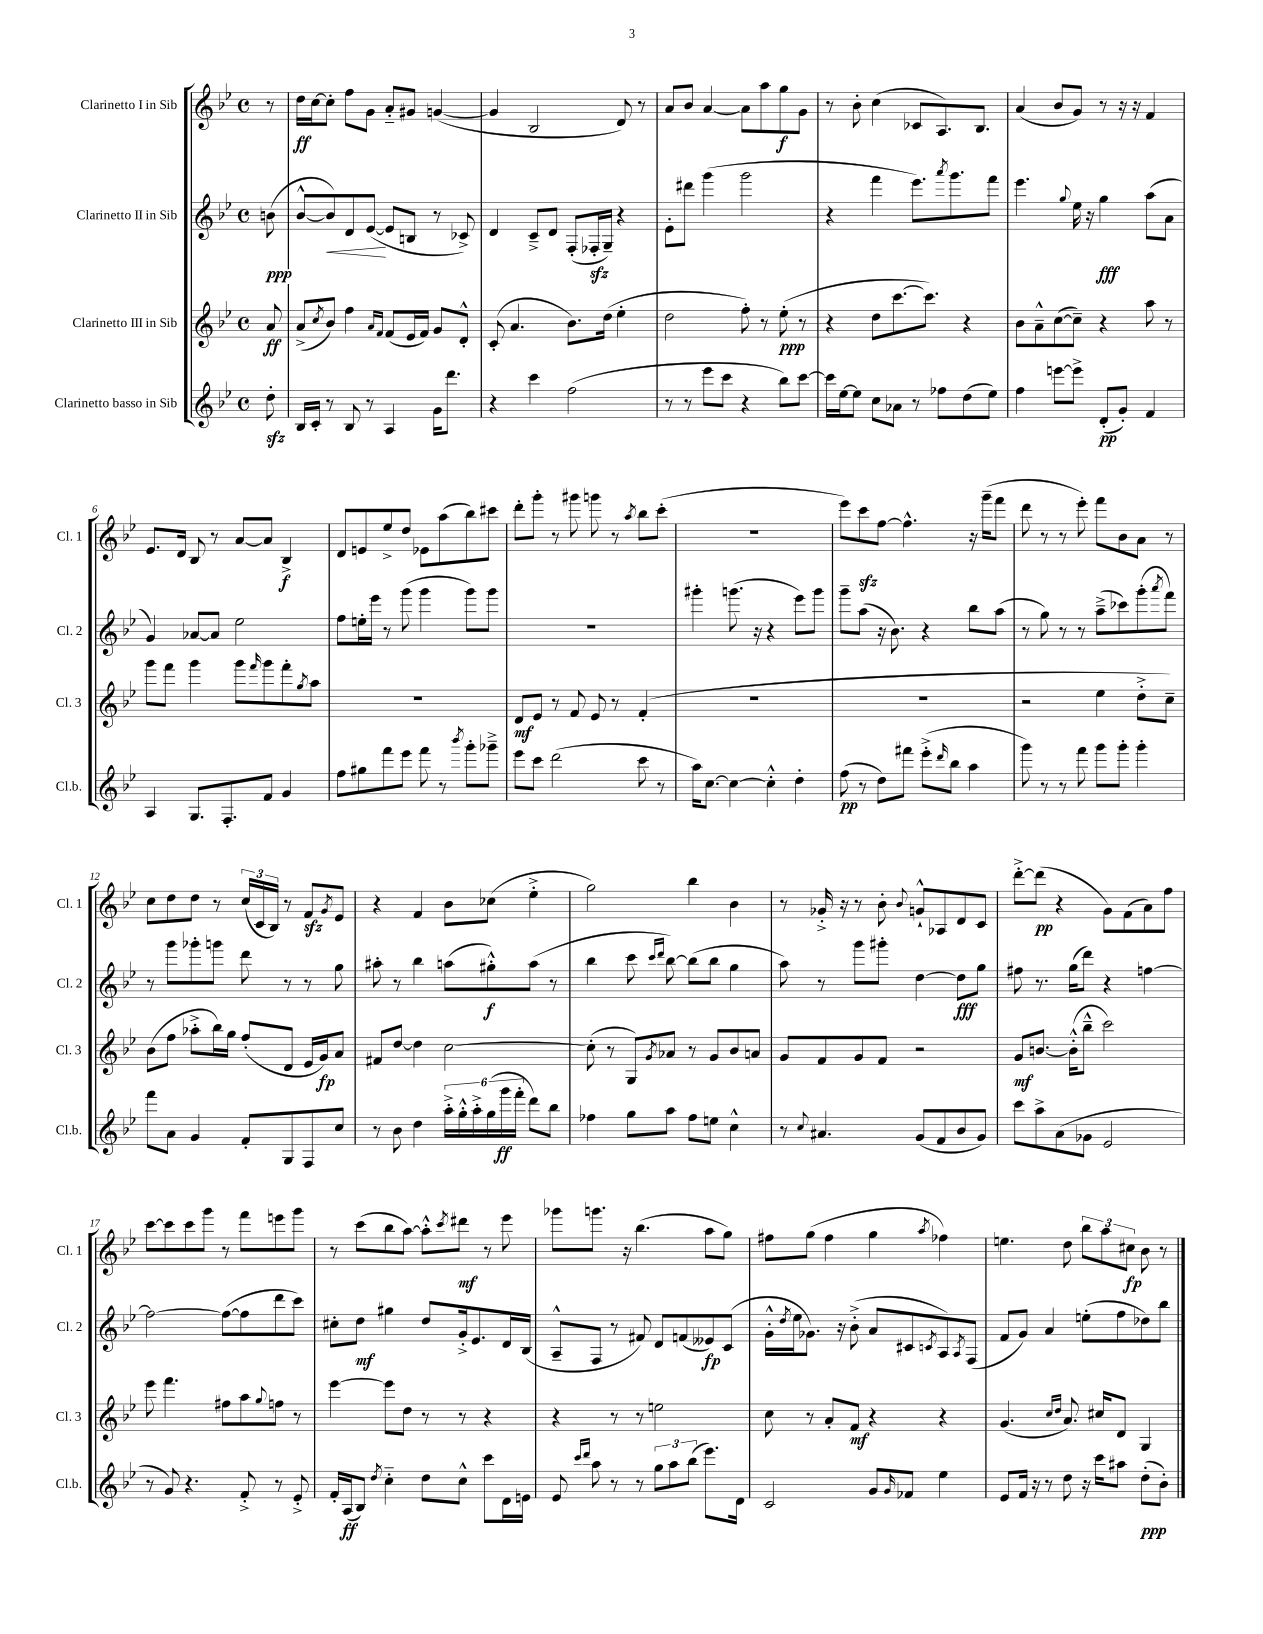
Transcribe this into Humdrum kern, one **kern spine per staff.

**kern	**dynam	**kern	**dynam	**kern	**dynam	**kern	**dynam
*part4	*part4	*part3	*part3	*part2	*part2	*part1	*part1
*staff4	*staff4	*staff3	*staff3	*staff2	*staff2	*staff1	*staff1
*I"Clarinetto basso in Sib	*	*I"Clarinetto III in Sib	*	*I"Clarinetto II in Sib	*	*I"Clarinetto I in Sib	*
*I'Cl.b.	*	*I'Cl. 3	*	*I'Cl. 2	*	*I'Cl. 1	*
*clefG2	*	*clefG2	*	*clefG2	*	*clefG2	*
*k[b-e-]	*	*k[b-e-]	*	*k[b-e-]	*	*k[b-e-]	*
*M4/4	*	*M4/4	*	*M4/4	*	*M4/4	*
*met(c)	*	*met(c)	*	*met(c)	*	*met(c)	*
=	=	=	=	=	=	=	=
8ddzz'\	.	8a/	ff	(8bn\	ppp	8r	.
=1	=1	=1	=1	=1	=1	=1	=1
16B-/LL	.	(8a^/L	.	[8b-^^/L	.	16dd\LL	ff
16c'/JJ	.	.	.	.	.	[16cc\J	.
.	.	8qcc/	.	.	.	.	.
!	!	!	!	!	!LO:HP:b	!	!
8r	.	8b-/J)	.	8b-/])	<	8cc'\J]	.
8B-/	.	4ff\	.	8d/	.	8ff\L	.
8r	.	.	.	([8e-/J	.	8g\J	.
.	.	16qqa/LL	.	.	.	.	.
.	.	16qqf/JJ	.	.	.	.	.
4A/	.	(8f/L	.	8e-/L]	[	8a/L	.
.	.	16e-/L	.	8Bn/J	.	8g#X/J	.
.	.	16f/JJ)	.	.	.	.	.
16g\KL	.	8g/L	.	8r	.	([4gn/	.
8.ddd\J	.	.	.	.	.	.	.
.	.	8d'^^/J	.	8c-X^/)	.	.	.
=2	=2	=2	=2	=2	=2	=2	=2
4r	.	(8c'/	.	4d/	.	4g/]	.
.	.	4.a/	.	.	.	.	.
4ccc\	.	.	.	8c~^/L	.	2B-/	.
.	.	.	.	8d/J	.	.	.
(2ff\	.	8.b-\L)	.	(8F'/L	.	.	.
.	.	.	.	16F-Xzz'/L	.	.	.
.	.	(16dd\Jk	.	16G~/JJ)	.	.	.
.	.	4ee-'\	.	4r	.	8d/)	.
.	.	.	.	.	.	8r	.
=3	=3	=3	=3	=3	=3	=3	=3
8r	.	2dd\	.	8e-'\L	.	8a/L	.
8r	.	.	.	8ddd#X\J	.	8b-/J	.
8eee-\L	.	.	.	(4ggg\	.	[4a/	.
8ccc\J	.	.	.	.	.	.	.
4r	.	8ff'\)	.	2ggg\	.	8a\L]	.
.	.	8r	.	.	.	8aa\	.
8bb-\L)	.	(8ee-'\	ppp	.	.	8gg\	f
[8ccc\J	.	8r	.	.	.	8g\J	.
=4	=4	=4	=4	=4	=4	=4	=4
16ccc\LL]	.	4r	.	4r	.	8r	.
[16ee-\J	.	.	.	.	.	.	.
8ee-\J]	.	.	.	.	.	8b-'\	.
8cc\L	.	8dd\L	.	4fff\	.	(4cc\	.
8a-X\J	.	[8.ccc\	.	.	.	.	.
8r	.	.	.	8.eee-\L)	.	8c-X/L	.
.	.	8.ccc\J])	.	.	.	.	.
8ff-X\L	.	.	.	.	.	8.A/)	.
.	.	.	.	8qaaa/	.	.	.
.	.	.	.	8.ggg\	.	.	.
(8dd\	.	4r	.	.	.	.	.
.	.	.	.	.	.	8.B-/J	.
8ee-\J)	.	.	.	8fff\J	.	.	.
=5	=5	=5	=5	=5	=5	=5	=5
4ff\	.	8b-\L	.	4.eee-\	.	(4a/	.
.	.	8a~^^\	.	.	.	.	.
[8eeen\L	.	([8cc\	.	.	.	8b-/L	.
.	.	.	.	8qqgg/	.	.	.
8eee^\J]	.	8cc~\J])	.	16ee-\	.	8g/J)	.
.	.	.	.	16r	.	.	.
(8d'/L	pp	4r	.	4gg\	fff	8r	.
8g'/J)	.	.	.	.	.	16r	.
.	.	.	.	.	.	16r	.
4f/	.	8aa\	.	(8aa\L	.	4f/	.
.	.	8r	.	8a\J	.	.	.
!!LO:LB:g=z
=6	=6	=6	=6	=6	=6	=6	=6
4A/	.	8ggg\L	.	4g/)	.	8.e-/L	.
.	.	8fff\J	.	.	.	.	.
.	.	.	.	.	.	16d/Jk	.
8.G/L	.	4ggg\	.	[8a-X/L	.	8B-/	.
.	.	.	.	8a-/J]	.	8r	.
8.F'/	.	.	.	.	.	.	.
.	.	8ggg\L	.	2ee-\	.	[8a/L	.
.	.	16qqfff/	.	.	.	.	.
8f/J	.	8ggg\	.	.	.	8a/J]	.
4g/	.	8fff'\	.	.	.	4B-^/	f
.	.	8qgg/	.	.	.	.	.
.	.	8aa\J	.	.	.	.	.
=7	=7	=7	=7	=7	=7	=7	=7
8ff\L	.	1r	.	8ff\L	.	8d/L	.
8gg#X\	.	.	.	16een'\L	.	8en/	.
.	.	.	.	16eee-\JJ	.	.	.
8fff\	.	.	.	8r	.	8ee-^/	.
8eee-\J	.	.	.	(8ggg\	.	8dd/J	.
8fff\	.	.	.	4ggg\	.	8e-X\L	.
8r	.	.	.	.	.	(8aa\	.
8qbbb-/	.	.	.	.	.	.	.
8ggg'\L	.	.	.	8ggg\L)	.	8bb-\)	.
8ggg-X~^\J	.	.	.	8ggg\J	.	8ccc#X\J	.
=8	=8	=8	=8	=8	=8	=8	=8
8eee-\L	.	8d/L	mf	1r	.	8ddd'\L	.
8ccc\J	.	8e-/J	.	.	.	8ggg'\J	.
(2ddd\	.	8r	.	.	.	8r	.
.	.	8f/	.	.	.	8ggg#X\	.
.	.	8e-/	.	.	.	8gggn\	.
.	.	8r	.	.	.	8r	.
.	.	.	.	.	.	8qaa/	.
8ccc\	.	(4f'/	.	.	.	8bb-\L	.
8r	.	.	.	.	.	(8ccc'\J	.
=9	=9	=9	=9	=9	=9	=9	=9
16aa\KL)	.	1r	.	4ggg#X'\	.	1r	.
[8.cc\J	.	.	.	.	.	.	.
4cc\_	.	.	.	(8.gggn\	.	.	.
.	.	.	.	16r	.	.	.
4cc'^^\]	.	.	.	4r	.	.	.
4dd'\	.	.	.	8eee-\L)	.	.	.
.	.	.	.	8ggg\J	.	.	.
=10	=10	=10	=10	=10	=10	=10	=10
(8ff\	pp	1r	.	8ggg~\L	.	8eee-\L)	.
8r	.	.	.	(8aa\J	.	8ccczz\	.
8dd\L)	.	.	.	16r	.	[8ff\J	.
.	.	.	.	8.b-\)	.	.	.
8fff#X\J	.	.	.	.	.	4.ff^^\]	.
(8eee-'^\L	.	.	.	4r	.	.	.
16qqddd/	.	.	.	.	.	.	.
8bb-\J	.	.	.	.	.	.	.
4aa\	.	.	.	8bb-\L	.	16r	.
.	.	.	.	.	.	(16ggg~\KL	.
.	.	.	.	(8aa\J	.	8fff\J	.
=11	=11	=11	=11	=11	=11	=11	=11
8ggg\)	.	2r	.	8r	.	8ddd\	.
8r	.	.	.	8gg\)	.	8r	.
8r	.	.	.	8r	.	8r	.
8fff\	.	.	.	8r	.	8eee-'\)	.
8ggg\L	.	4ee-\	.	(8aa~^\L	.	8fff\L	.
8ggg'\J	.	.	.	8ccc-X\)	.	8b-\	.
4ggg'\	.	8dd'^\L	.	(8ggg'\	.	8a\J	.
.	.	.	.	8qaaa/	.	.	.
.	.	8cc~\J)	.	8fff\J)	.	8r	.
!!LO:LB:g=z
=12	=12	=12	=12	=12	=12	=12	=12
8fff\L	.	(8b-\L	.	8r	.	8cc\L	.
8a\J	.	8ff\J	.	8ggg\L	.	8dd\	.
4g/	.	8aa-X'^\L	.	8ggg-X'\	.	8dd\J	.
.	.	16bb-\L)	.	8gggn\J	.	8r	.
.	.	16gg\JJ	.	.	.	.	.
8f'/L	.	(8ff'/L	.	8ddd\	.	(24cc/LL	.
.	.	.	.	.	.	24c/	.
.	.	.	.	.	.	24B-/JJ)	.
8G/	.	8d/J	.	8r	.	8r	.
8F/	.	16e-/LL	.	8r	.	8fzz/L	.
.	.	16g/J)	fp	.	.	.	.
.	.	.	.	.	.	8qg/	.
8cc/J	.	8a/J	.	8gg\	.	8e-/J	.
=13	=13	=13	=13	=13	=13	=13	=13
8r	.	8f#X/L	.	8aa#X'\	.	4r	.
8b-\	.	[8dd/J	.	8r	.	.	.
4dd\	.	4dd\]	.	4bb-\	.	4f/	.
24aa'^\LL	.	[2cc\	.	(8aan\L	.	8b-\L	.
24gg'^^\	.	.	.	.	.	.	.
24aa'^\	.	.	.	.	.	.	.
(24gg\	.	.	.	8gg#X'^^\)	f	(8cc-X\J	.
24ggg\	ff	.	.	.	.	.	.
24fff'\JJ	.	.	.	.	.	.	.
8ddd\L)	.	.	.	(8aa\J	.	4ee-'^\	.
8bb-\J	.	.	.	8r	.	.	.
=14	=14	=14	=14	=14	=14	=14	=14
4ff-X\	.	(8cc'\]	.	4bb-\	.	2gg\)	.
.	.	8r	.	.	.	.	.
8gg\L	.	8G/L)	.	8ccc\	.	.	.
.	.	.	.	16qqccc/LL	.	.	.
.	.	8qg/	.	16qqddd/JJ	.	.	.
8aa\J	.	8a-X/J	.	[8bb-\)	.	.	.
8ff-\L	.	8r	.	(8bb-\L]	.	4bb-\	.
8een\J	.	8g/L	.	8bb-\J	.	.	.
4cc^^\	.	8b-/	.	4gg\	.	4b-\	.
.	.	8an/J	.	.	.	.	.
=15	=15	=15	=15	=15	=15	=15	=15
8r	.	8g/L	.	8aa\)	.	8r	.
8qqcc/	.	.	.	.	.	.	.
4.a#X/	.	8f/	.	8r	.	16g-X'^/	.
.	.	.	.	.	.	16r	.
.	.	8g/	.	8ggg\L	.	8r	.
.	.	8f/J	.	8ggg#X'\J	.	8b-'\	.
.	.	.	.	.	.	8qqb-/	.
(8g/L	.	2r	.	[4dd\	.	8gn`^^/L	.
8f/	.	.	.	.	.	8A-X/	.
8b-/	.	.	.	8dd\L]	fff	8d/	.
8g/J)	.	.	.	8gg\J	.	8c/J	.
=16	=16	=16	=16	=16	=16	=16	=16
8ccc\L	.	8g/L	mf	8ff#X\	.	[8ddd'^\L	.
8aa^\	.	[8.bn/J	.	8.r	.	(8ddd\J]	pp
(8a\	.	.	.	.	.	4r	.
.	.	(16b'^^\KL]	.	(16gg\KL	.	.	.
8g-X\J	.	8bb-~^^\J	.	8ddd\J)	.	.	.
2e-/	.	2ccc\)	.	4r	.	8g\L)	.
.	.	.	.	.	.	(8f\	.
.	.	.	.	[4ffn\	.	8a\)	.
.	.	.	.	.	.	8ff\J	.
!!LO:LB:g=z
=17	=17	=17	=17	=17	=17	=17	=17
8r	.	8eee-\	.	2ff\_	.	[8ccc\L	.
8g/)	.	4.fff\	.	.	.	8ccc\]	.
4.r	.	.	.	.	.	8ccc\	.
.	.	.	.	.	.	8ggg\J	.
.	.	8ff#X\L	.	(8ff\L_	.	8r	.
8f'^/	.	8aa\	.	8ff\]	.	8fff\L	.
.	.	8qqgg/	.	.	.	.	.
8r	.	8ffn\J	.	8ddd\	.	8eeen\	.
8e-'^/	.	8r	.	8ccc\J)	.	8ggg\J	.
=18	=18	=18	=18	=18	=18	=18	=18
16f'/LL	.	[4eee-\	.	8cc#X'\L	.	8r	.
(16A/J	ff	.	.	.	.	.	.
8B-/J)	.	.	.	8dd\J	mf	(8ccc\L	.
8qdd/	.	.	.	.	.	.	.
4cc\	.	8eee-\L]	.	4gg#X\	.	8bb-\	.
.	.	8dd\J	.	.	.	[8aa\J)	.
8dd\L	.	8r	.	8dd/L	.	8aa'^^\L]	.
.	.	.	.	.	.	8qccc/	.
8cc^^\J	.	8r	.	16g'^/k	.	8ddd#X\J	mf
.	.	.	.	8.e-/	.	.	.
8ccc\L	.	4r	.	.	.	8r	.
16d\L	.	.	.	16d/L	.	8eee-\	.
16en\JJ	.	.	.	(16B-/JJ	.	.	.
=19	=19	=19	=19	=19	=19	=19	=19
8e-/	.	4r	.	8A~^^/L	.	8ggg-X\L	.
16qqccc/LL	.	.	.	.	.	.	.
16qqddd/JJ	.	.	.	.	.	.	.
8aa\	.	.	.	8F/J	.	8.gggn\J	.
8r	.	8r	.	8r	.	.	.
.	.	.	.	.	.	16r	.
8r	.	8r	.	8f#X/)	.	(4.bb-\	.
12gg\L	.	2een\	.	8d/L	.	.	.
12aa\	.	.	.	.	.	.	.
.	.	.	.	(8fn/	.	.	.
(12bb-\J	.	.	.	.	.	.	.
8.eee-\L)	.	.	.	8e--X/)	fp	8aa\L	.
.	.	.	.	(8c/J	.	8gg\J)	.
16d\Jk	.	.	.	.	.	.	.
=20	=20	=20	=20	=20	=20	=20	=20
2c/	.	8cc\	.	16g'^^\LL	.	8ff#X\L	.
.	.	.	.	8qdd/	.	.	.
.	.	.	.	16ee-\J	.	.	.
.	.	8r	.	8.g-X\J)	.	(8gg\J	.
.	.	8a'/L	.	.	.	4ff#\	.
.	.	.	.	16r	.	.	.
.	.	8f/J	mf	(8b-'^\	.	.	.
8g/L	.	4r	.	8a/L	.	4gg\	.
16qqg/	.	.	.	.	.	.	.
8f-X/J	.	.	.	8c#X/	.	.	.
.	.	.	.	8qcn/	.	8qaa/	.
4ee-\	.	4r	.	8A/)	.	4ff-X\)	.
.	.	.	.	8qA/	.	.	.
.	.	.	.	(8F/J	.	.	.
=21	=21	=21	=21	=21	=21	=21	=21
8e-/L	.	(4.g/	.	8f/L	.	4.een\	.
16f/Jk	.	.	.	8g/J)	.	.	.
16r	.	.	.	.	.	.	.
8r	.	.	.	4a/	.	.	.
.	.	16qqcc/LL	.	.	.	.	.
.	.	16qqdd/JJ	.	.	.	.	.
8dd\	.	8.a/)	.	.	.	8dd\	.
16r	.	.	.	(8een'\L	.	12bb-\L	.
16ccc\KL	.	16cc#X/KL	.	.	.	.	.
.	.	.	.	.	.	12aa\	.
8aa#X\J	.	8d/J	.	8ff\	.	.	.
.	.	.	.	.	.	12cc#X\J	fp
(8dd'\L	ppp	4G/	.	8dd-X\)	.	8b-\	.
8b-'\J)	.	.	.	8bb-\J	.	8r	.
==	==	==	==	==	==	==	==
*-	*-	*-	*-	*-	*-	*-	*-
